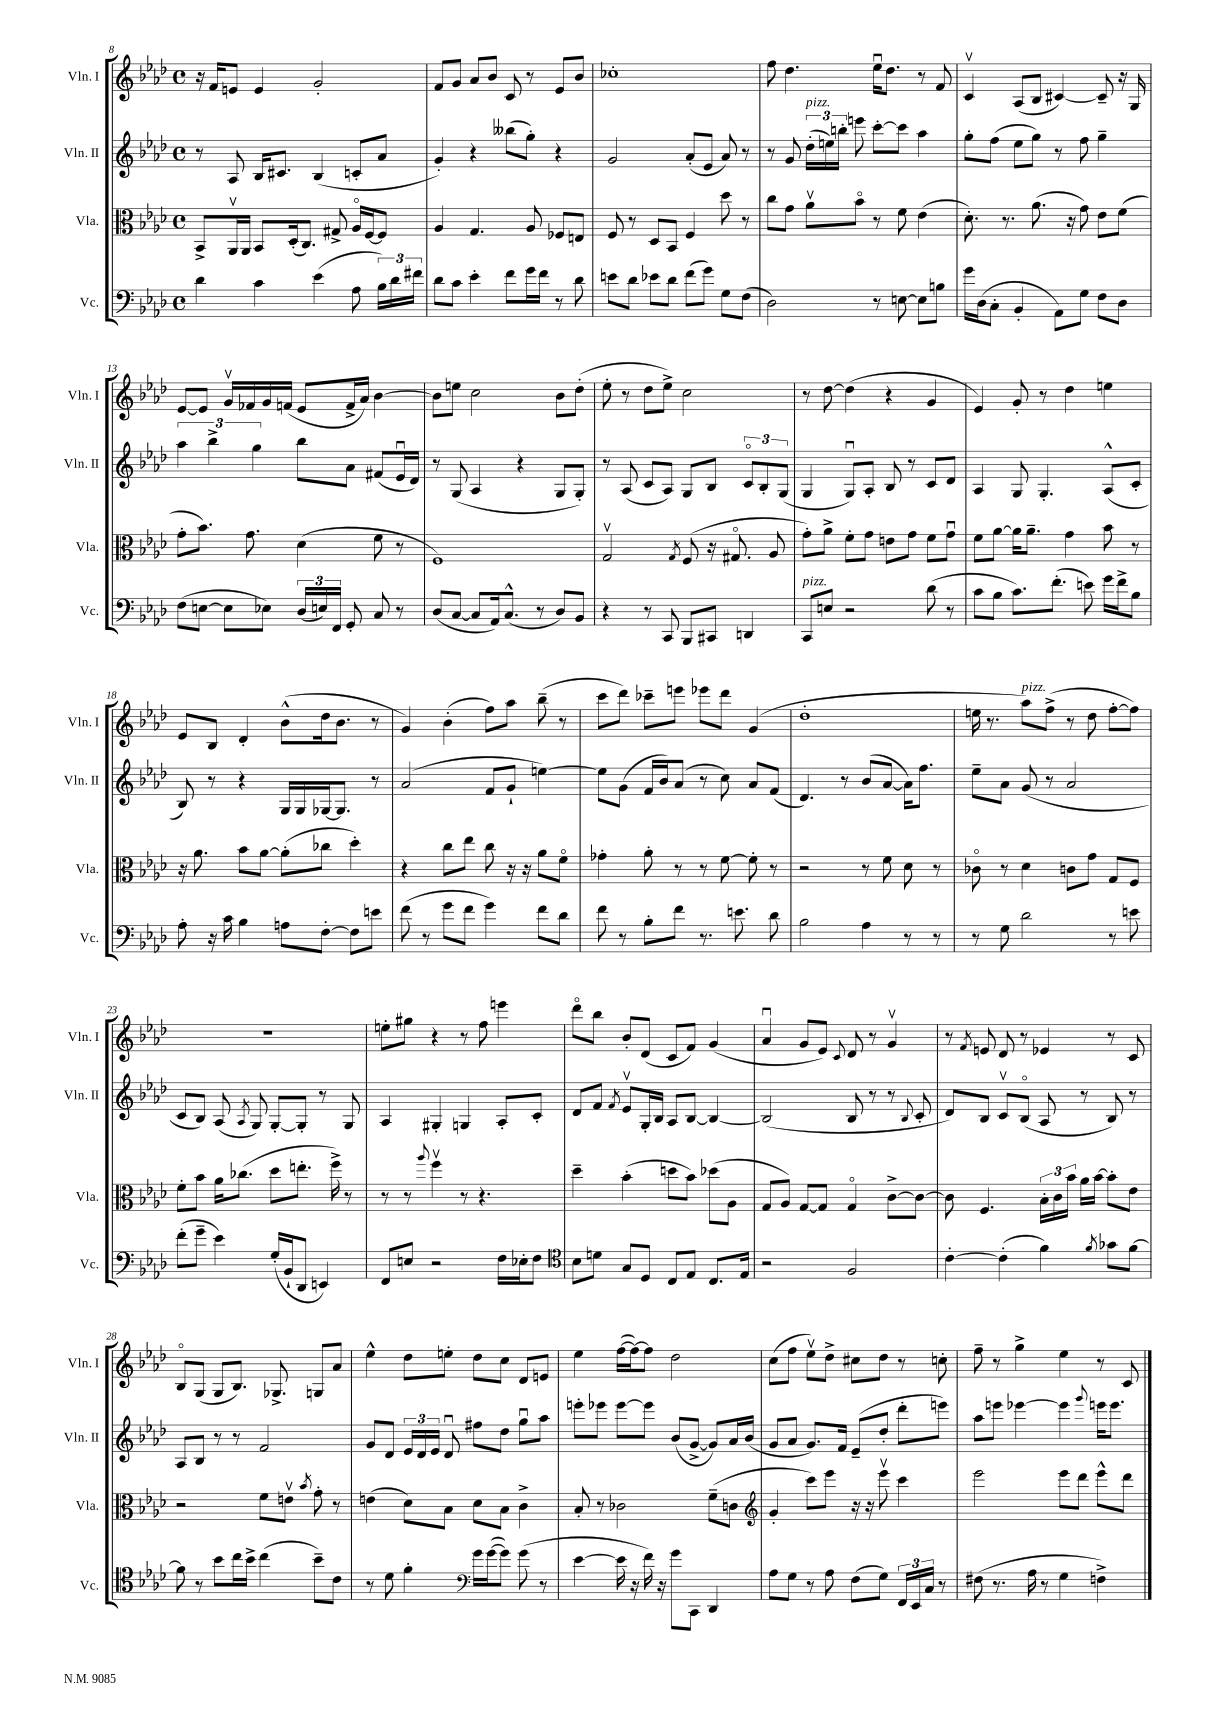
<<
\new StaffGroup <<
\new Staff = "s0" \with { instrumentName = "Vln. I" shortInstrumentName = "Vln. I" } {
    \clef treble \key aes \major \defaultTimeSignature \time 4/4
    \autoBeamOff r16 f'16[ e'8] e'4 g'2-. |
    f'8[ g'8] aes'8[ bes'8] c'8 r8 ees'8[ bes'8] |
    ces''1-. |
    f''8 des''4. ees''16[\downbow des''8.] r8 f'8 |
    c'4\upbow aes8[( bes8] cis'4~) cis'8-- r16 g16 |
    ees'8[~ ees'8] g'16[\upbow fes'16 g'16 f'16]( ees'8[ f'16-> aes'16]) bes'4~ |
    bes'8[ e''8] c''2 bes'8[ des''8]-.( |
    ees''8-. r8 des''8[ ees''8]->) c''2 |
    r8 des''8~ des''4( r4 g'4 |
    ees'4) g'8-. r8 des''4 e''4 |
    ees'8[ bes8] des'4-. bes'8[-^( des''16 bes'8.] r8 |
    g'4) bes'4-.( f''8[) aes''8] bes''8--( r8 |
    c'''8[ des'''8]) ces'''8[-- e'''8] ees'''8[ des'''8] g'4( |
    des''1-. |
    e''16 r8. aes''8[^\markup { \italic "pizz." }) f''8]->( r8 des''8 f''8[~-. f''8]) |
    r1 |
    e''8[-. gis''8] r4 r8 f''8 e'''4 |
    des'''8[\flageolet bes''8] bes'8[-. des'8]( c'8[ f'8]) g'4( |
    aes'4\downbow g'8[ ees'8]) \appoggiatura { c'8 } des'8 r8 g'4\upbow |
    r8 \acciaccatura { f'8 } e'8 des'8 r8 ees'4 r8 c'8 |
    bes8[\flageolet g8]( g8[ bes8.]) ges8.-> g8[ aes'8] |
    ees''4-^ des''8[ e''8]-. des''8[ c''8] des'8[ e'8] |
    ees''4 f''16[~( f''16~) f''8] des''2 |
    c''8[( f''8] ees''8[\upbow) des''8]-> cis''8[ des''8] r8 c''8-. |
    f''8-- r8 g''4-> ees''4 r8 c'8 \bar "|." |
}
\new Staff = "s1" \with { instrumentName = "Vln. II" shortInstrumentName = "Vln. II" } {
    \clef treble \key aes \major \defaultTimeSignature \time 4/4
    \autoBeamOff r8 aes8 bes16[ cis'8.] bes4( c'8[-. aes'8] |
    g'4-.) r4 beses''8[( g''8]-.) r4 |
    g'2 aes'8[-.( ees'8] aes'8) r8 |
    r8 g'8 \tuplet 3/2 { des''16[-.^\markup { \italic "pizz." }( e''16) b''16]-. } e'''8 c'''8[~-. c'''8] aes''4 |
    g''8[-. f''8]( ees''8[ g''8]) r8 f''8 g''4-- |
    \tuplet 3/2 { aes''4 bes''4-> g''4 } bes''8[ aes'8] fis'8[( ees'16\downbow des'16]) |
    r8 g8( aes4 r4 g8[ g8]-.) |
    r8 aes8( c'8[ aes8]) g8[ bes8] \tuplet 3/2 { c'8[\flageolet bes8-. g8]( } |
    g4 g8[\downbow) aes8]-. bes8 r8 c'8[ des'8] |
    aes4 g8 g4.-. aes8[-^( c'8]-. |
    bes8) r8 r4 g16[ g16 ges16~ ges8.] r8 |
    aes'2( f'8[ g'8]-! e''4~) |
    e''8[ g'8]( f'16[ bes'16) aes'8]( r8 c''8) aes'8[ f'8]( |
    des'4.) r8 bes'8[( aes'8]~ aes'16[) f''8.] |
    ees''8[-- aes'8] g'8( r8 aes'2 |
    c'8[ bes8]) aes8( \acciaccatura { aes8 } g8) g8[~-. g8]-. r8 g8 |
    aes4 gis4-. g4 aes8[-. c'8]-. |
    des'8[ f'8] \acciaccatura { f'8 } ees'8[\upbow g16-. bes16] aes8[ bes8]~ bes4~ |
    bes2( bes8 r8 r8 \appoggiatura { bes8 } c'8-. |
    des'8[) bes8] c'8[\upbow bes8]\flageolet( aes8 r8 bes8) r8 |
    aes8[ bes8] r8 r8 f'2 |
    g'8[ des'8] \tuplet 3/2 { ees'16[ des'16 ees'16] } des'8\downbow fis''8[ des''8] g''8[\downbow aes''8] |
    e'''8[-. ees'''8] ees'''8[~ ees'''8] bes'8[( g'8]~-> g'8[) aes'16 bes'16]( |
    g'8[ aes'8] g'8.[) f'16] ees'8[--( des''8]-. des'''8[-. e'''8]) |
    aes''8[ e'''8] ees'''4~ ees'''4 \appoggiatura { g'''8 } e'''16[ e'''8.] \bar "|." |
}
\new Staff = "s2" \with { instrumentName = "Vla." shortInstrumentName = "Vla." } {
    \clef alto \key aes \major \defaultTimeSignature \time 4/4
    \autoBeamOff bes,8[-> aes,16\upbow aes,16] bes,8[ des16-.( c8.]) gis8-> aes16[\flageolet f16~ f8] |
    aes4 g4. aes8 fes8[ e8] |
    f8 r8 des8[ bes,8] f4 des''8 r8 |
    c''8[ g'8] aes'8[\upbow bes'8]\flageolet r8 f'8 ees'4( |
    des'8.-.) r8. aes'8.( r16 g'8) ees'8[ f'8]( |
    g'8[-. bes'8.]) g'8. des'4( f'8 r8 |
    f1) |
    g2\upbow \acciaccatura { g8 } f8( r16 gis8.\flageolet aes8 |
    g'8[-.) aes'8]-> f'8[-. g'8] e'8[ g'8] f'8[ g'8]\downbow |
    f'8[ aes'8]~ aes'16[ aes'8.]-- g'4 bes'8 r8 |
    r16 aes'8. bes'8[ aes'8]~ aes'8[-.( ces''8] des''4-.) |
    r4 c''8[ ees''8] c''8 r16 r16 aes'8[ f'8]\flageolet |
    ges'4-. aes'8-. r8 r8 f'8~ f'8-. r8 |
    r2 r8 f'8 des'8 r8 |
    ces'8\flageolet r8 des'4 c'8[ g'8] g8[ f8] |
    f'8[-. bes'8] aes'16[ ces''8.]( des''8[ e''8.]-. f''16->) r8 |
    r8 r8 \appoggiatura { aes''8 } f''4\upbow r8 r4. |
    des''4-- bes'4-.( d''8[ bes'8]) des''8[( aes8] |
    g8[ aes8]) g8[~ g8] g4\flageolet c'8[~-> c'8]~ |
    c'8 f4. \tuplet 3/2 { bes16[-. c'16 bes'16] } aes'16[ bes'16]~ bes'8[-. ees'8] |
    r2 f'8[ e'8]\upbow \acciaccatura { bes'8 } g'8-. r8 |
    e'4( des'8[) bes8] des'8[ bes8] c'4-> |
    bes8-. r8 ces'2 f'8[--( c'8] |
    \clef treble g'4-. c'''8[) ees'''8] r16 r16 ees'''8\upbow c'''4 |
    ees'''2 ees'''8[ des'''8] ees'''8[-^ des'''8] \bar "|." |
}
\new Staff = "s3" \with { instrumentName = "Vc." shortInstrumentName = "Vc." } {
    \clef bass \key aes \major \defaultTimeSignature \time 4/4
    \autoBeamOff des'4 c'4 ees'4( aes8 \tuplet 3/2 { bes16[) des'16 fis'16] } |
    des'8[ c'8] ees'4-. f'8[ g'16 f'16] r8 des'8 |
    e'8[ des'8] ees'8[ des'8] f'8[( g'8]) g8[ f8]( |
    des2) r8 e8~ e8[ b8] |
    g'16[ des16( c8]-. bes,4-. aes,8[) g8] f8[ des8] |
    f8[( e8]~ e8[ ees8]) \tuplet 3/2 { des16[( e16) f,16] } g,8-. c8 r8 |
    des8[( c8]~ c8[ aes,16) c8.]-^( r8 des8[) bes,8] |
    r4 r8 c,8 bes,,8[ cis,8] d,4 |
    c,8[^\markup { \italic "pizz." } e8] r2 des'8( r8 |
    c'8[ bes8] c'8.[) f'8.]-.( e'8) g'16[ f'16-> bes8] |
    aes8-. r16 c'16 bes4 a8[ f8]~-. f8[ e'8] |
    f'8( r8 g'8[ f'8] g'4) f'8[ des'8] |
    f'8 r8 bes8[-. f'8] r8. e'8. des'8 |
    bes2 aes4 r8 r8 |
    r8 g8 des'2 r8 e'8 |
    f'8[-.( g'8]-- ees'4) g16[-.( bes,16-! des,8] e,4) |
    f,8[ e8] r2 f16[ ees16-. f8] |
    \clef tenor bes8[ d'8] g8[ des8] c8[ ees8] c8.[ ees16] |
    r2 f2 |
    c'4~-. c'4-.( f'4) \acciaccatura { f'8 } ges'8[ f'8]~ |
    f'8 r8 bes'8[ c''16 bes'16]-> c''4( bes'8[--) c'8] |
    r8 des'8 f'4-. \clef bass g'16[ g'16~( g'8]) g'8( r8 |
    ees'4~ ees'16 r16 f'16) r16 g'8[ c,8] des,4 |
    aes8[ g8] r8 aes8 f8[( g8]) \tuplet 3/2 { f,16[ ees,16 c16] } r8 |
    fis8( r8. aes16 r8 g4 f4->) \bar "|." |
}
>>
>>
\layout { \context { \Score currentBarNumber = #8 } }
